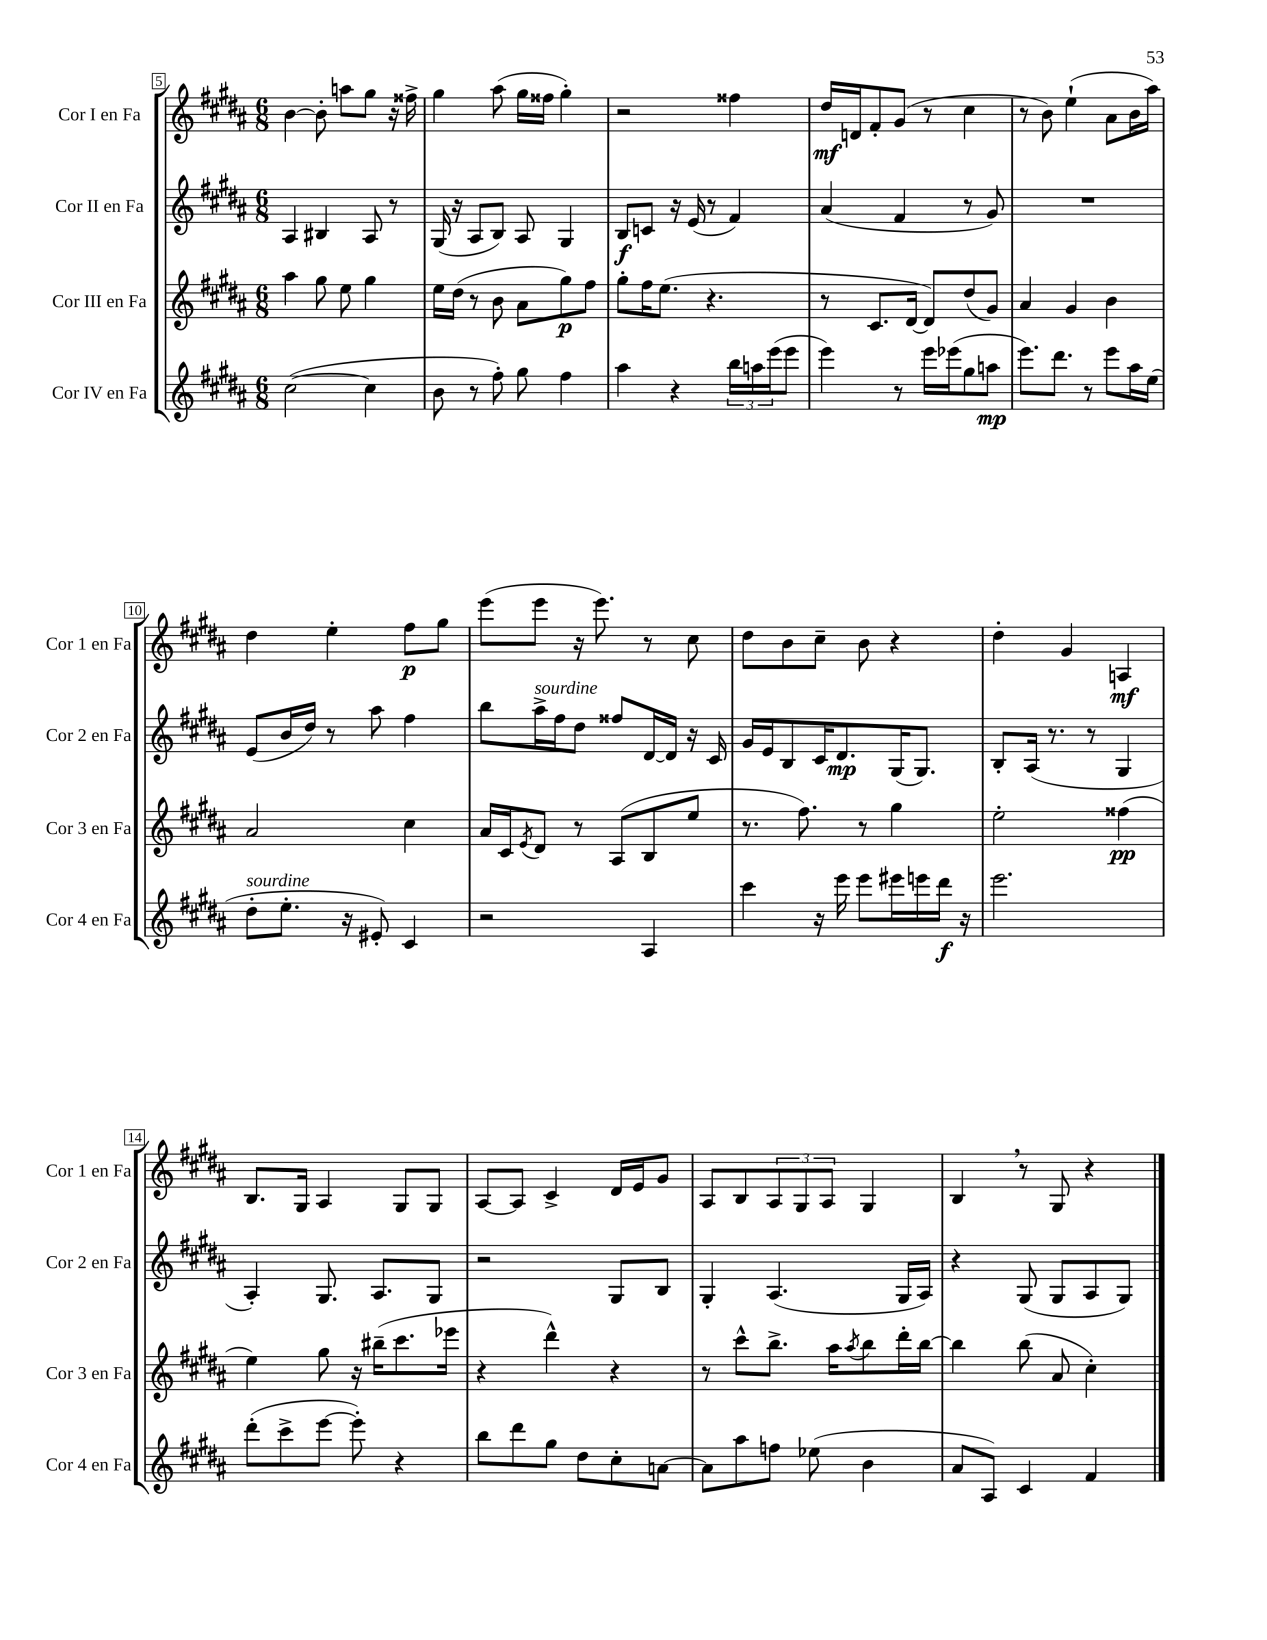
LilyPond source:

<<
\new StaffGroup <<
\new Staff = "s0" \with { instrumentName = "Cor I en Fa" shortInstrumentName = "Cor 1 en Fa" } {
    \clef treble \key b \major \numericTimeSignature \time 6/8
    b'4~ b'8-. a''8 gis''8 r16 fisis''16-> |
    gis''4 ais''8( gis''16 fisis''16 gis''4-.) |
    r2 fisis''4 |
    dis''16\mf d'16 fis'8-. gis'8( r8 cis''4 |
    r8 b'8) e''4-!( ais'8 b'16 ais''16) |
    dis''4 e''4-. fis''8\p gis''8 |
    e'''8( e'''8 r16 e'''8.) r8 cis''8 |
    dis''8 b'8 cis''8-- b'8 r4 |
    dis''4-. gis'4 a4\mf |
    b8. gis16 ais4 gis8 gis8 |
    ais8~ ais8 cis'4-> dis'16 e'16 gis'8 |
    ais8 b8 \tuplet 3/2 { ais8 gis8 ais8 } gis4 |
    b4 \breathe r8 gis8 r4 \bar "|." |
}
\new Staff = "s1" \with { instrumentName = "Cor II en Fa" shortInstrumentName = "Cor 2 en Fa" } {
    \clef treble \key b \major \numericTimeSignature \time 6/8
    ais4 bis4 ais8 r8 |
    gis16( r16 ais8 b8) ais8 gis4 |
    b8\f c'8 r16 e'16( r8 fis'4) |
    ais'4( fis'4 r8 gis'8) |
    R2. |
    e'8( b'16 dis''16) r8 ais''8 fis''4 |
    b''8 ais''16->^\markup { \italic "sourdine" } fis''16 dis''8 fisis''8 dis'16~ dis'16 r16 cis'16 |
    gis'16 e'16 b8 cis'16 dis'8.\mp gis16( gis8.) |
    b8-. ais16( r8. r8 gis4 |
    ais4-.) gis8. ais8. gis8 |
    r2 gis8 b8 |
    gis4-. ais4.( gis16 ais16) |
    r4 gis8( gis8 ais8 gis8) \bar "|." |
}
\new Staff = "s2" \with { instrumentName = "Cor III en Fa" shortInstrumentName = "Cor 3 en Fa" } {
    \clef treble \key b \major \numericTimeSignature \time 6/8
    ais''4 gis''8 e''8 gis''4 |
    e''16 dis''16( r8 b'8 ais'8 gis''8\p) fis''8 |
    gis''8-. fis''16 e''8.( r4. |
    r8 cis'8. dis'16~ dis'8) dis''8( gis'8) |
    ais'4 gis'4 b'4 |
    ais'2 cis''4 |
    ais'16 cis'16 \acciaccatura { e'8 } dis'8 r8 ais8( b8 e''8 |
    r8. fis''8.) r8 gis''4 |
    e''2-. fisis''4\pp( |
    e''4) gis''8 r16 bis''16--( cis'''8. ees'''16 |
    r4 dis'''4-^) r4 |
    r8 cis'''8-^ b''8.-> ais''16 \acciaccatura { ais''8 } b''8 dis'''16-. b''16~ |
    b''4 b''8( ais'8 cis''4-.) \bar "|." |
}
\new Staff = "s3" \with { instrumentName = "Cor IV en Fa" shortInstrumentName = "Cor 4 en Fa" } {
    \clef treble \key b \major \numericTimeSignature \time 6/8
    cis''2~( cis''4 |
    b'8 r8 fis''8-.) gis''8 fis''4 |
    ais''4 r4 \tuplet 3/2 { b''16 a''16 e'''16( } e'''8 |
    e'''4) r8 e'''16 ees'''16( gis''8 a''8\mp |
    e'''8.) dis'''8. r8 e'''8 ais''16 e''16( |
    dis''8-.^\markup { \italic "sourdine" } e''8.-. r16 eis'8-.) cis'4 |
    r2 ais4 |
    cis'''4 r16 e'''16 e'''8 eis'''16 e'''16 dis'''16\f r16 |
    e'''2. |
    dis'''8-.( cis'''8-> e'''8~ e'''8-.) r4 |
    b''8 dis'''8 gis''8 dis''8 cis''8-. a'8~ |
    a'8 ais''8 f''8 ees''8( b'4 |
    ais'8 ais8) cis'4 fis'4 \bar "|." |
}
>>
>>
\layout { \context { \Score currentBarNumber = #5 \override BarNumber.stencil = #(make-stencil-boxer 0.1 0.3 ly:text-interface::print) } }
